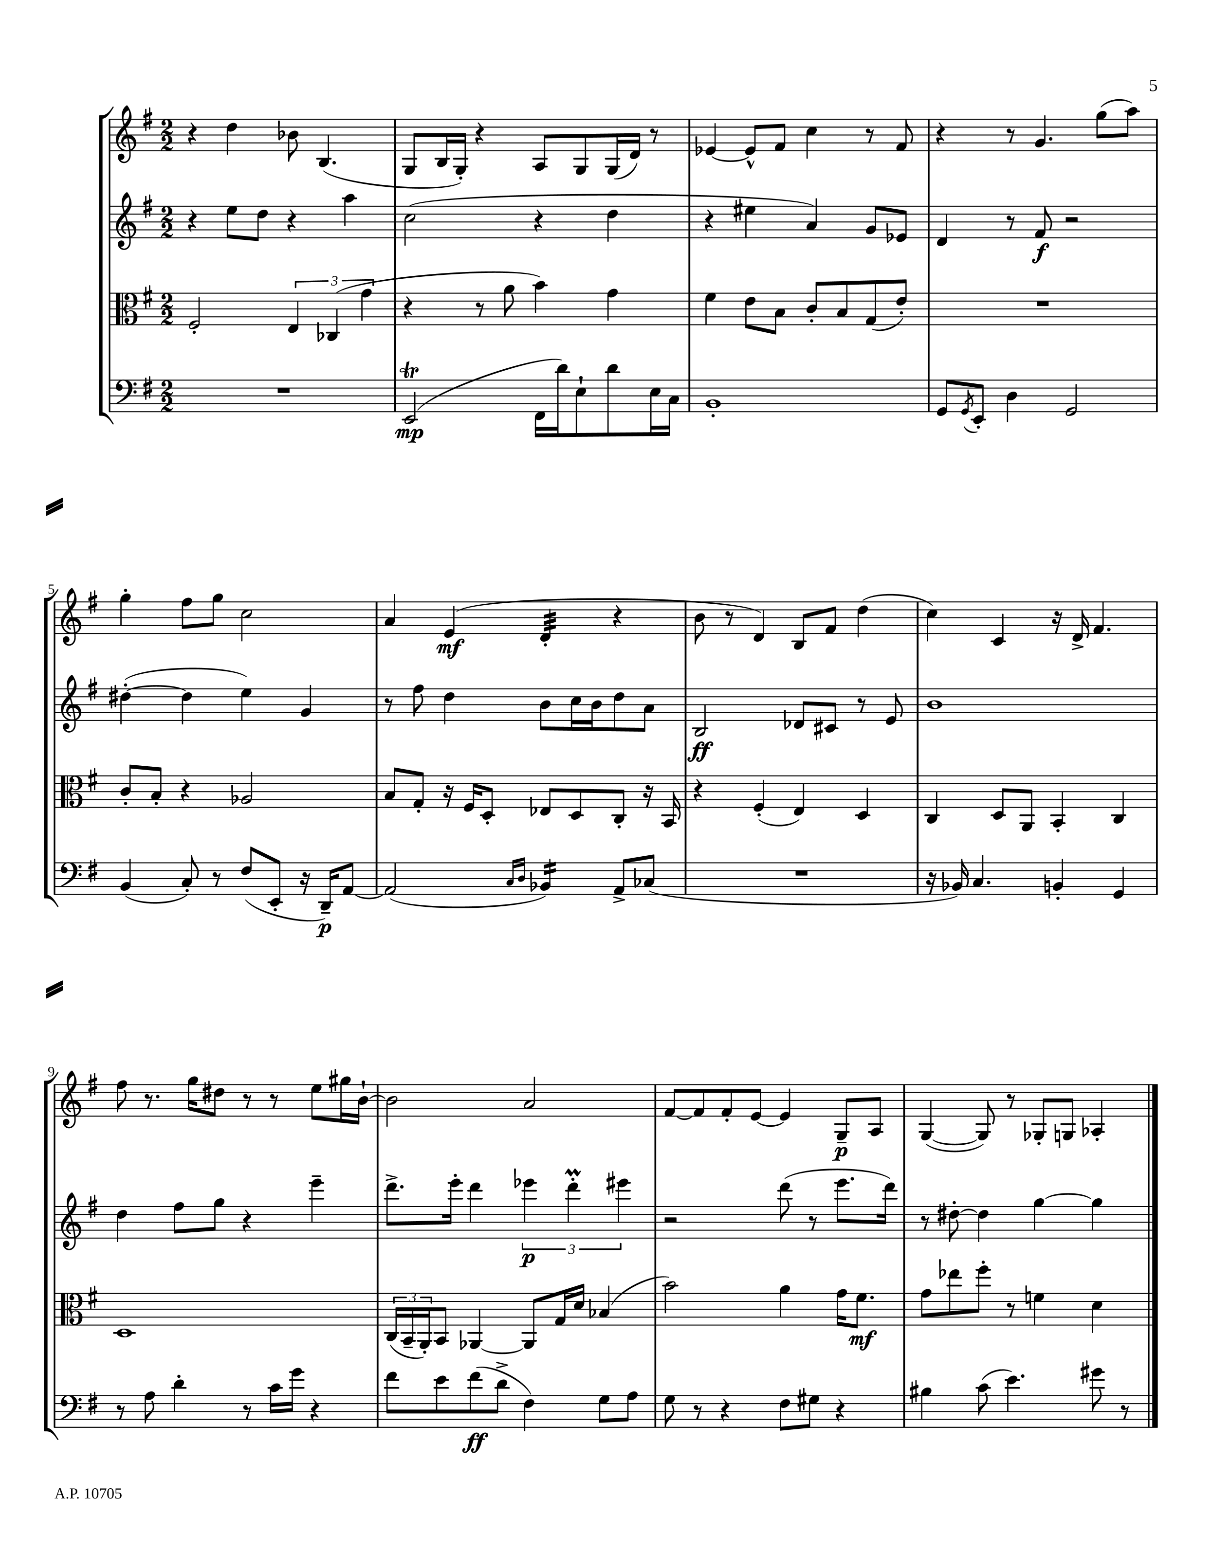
<<
\new StaffGroup <<
\new Staff = "s0" {
    \clef treble \key g \major \numericTimeSignature \time 2/2
    r4 d''4 bes'8 b4.( |
    g8 b16 g16-.) r4 a8 g8 g16( d'16) r8 |
    ees'4~ ees'8-^ fis'8 c''4 r8 fis'8 |
    r4 r8 g'4. g''8( a''8) |
    g''4-. fis''8 g''8 c''2 |
    a'4 e'4\mf( d'4:32-. r4 |
    b'8 r8 d'4) b8 fis'8 d''4( |
    c''4) c'4 r16 d'16-> fis'4. |
    fis''8 r8. g''16 dis''8 r8 r8 e''8 gis''16 b'16~-! |
    b'2 a'2 |
    fis'8~ fis'8 fis'8-. e'8~ e'4 g8--\p a8 |
    g4~( g8) r8 ges8-. g8 aes4-. \bar "|." |
}
\new Staff = "s1" {
    \clef treble \key g \major \numericTimeSignature \time 2/2
    r4 e''8 d''8 r4 a''4 |
    c''2( r4 d''4 |
    r4 eis''4 a'4) g'8 ees'8 |
    d'4 r8 fis'8\f r2 |
    dis''4~-.( dis''4 e''4) g'4 |
    r8 fis''8 d''4 b'8 c''16 b'16 d''8 a'8 |
    b2\ff des'8 cis'8 r8 e'8 |
    b'1 |
    d''4 fis''8 g''8 r4 e'''4-- |
    d'''8.-> e'''16-. d'''4 \tuplet 3/2 { ees'''4\p d'''4-.\prall eis'''4 } |
    r2 d'''8( r8 e'''8. d'''16) |
    r8 dis''8~-. dis''4 g''4~ g''4 \bar "|." |
}
\new Staff = "s2" {
    \clef alto \key g \major \numericTimeSignature \time 2/2
    fis2-. \tuplet 3/2 { e4 ces4( g'4 } |
    r4 r8 a'8 b'4) g'4 |
    fis'4 e'8 b8 c'8-. b8 g8( e'8-.) |
    R1 |
    c'8-. b8-. r4 aes2 |
    b8 g8-. r16 fis16 d8-. ees8 d8 c8-. r16 b,16 |
    r4 fis4-.( e4) d4 |
    c4 d8 a,8 b,4-. c4 |
    d1 |
    \tuplet 3/2 { c16( b,16-- a,16-.) } b,8 aes,4~ aes,8 g16 d'16 bes4( |
    b'2) a'4 g'16 fis'8.\mf |
    g'8 ees''8 fis''8-. r8 f'4 d'4 \bar "|." |
}
\new Staff = "s3" {
    \clef bass \key g \major \numericTimeSignature \time 2/2
    R1 |
    e,2\trill\mp( fis,16 d'16) e8-! d'8 e16 c16 |
    b,1-. |
    g,8 \acciaccatura { g,8 } e,8-. d4 g,2 |
    b,4( c8-.) r8 fis8( e,8-. r16 d,16--\p) a,8~ |
    a,2( \grace { c16 d16 } bes,4:16) a,8-> ces8( |
    R1 |
    r16 bes,16) c4. b,4-. g,4 |
    r8 a8 d'4-. r8 c'16 g'16 r4 |
    fis'8 e'8 fis'8\ff( d'8-> fis4) g8 a8 |
    g8 r8 r4 fis8 gis8 r4 |
    bis4 c'8( e'4.) gis'8 r8 \bar "|." |
}
>>
>>
